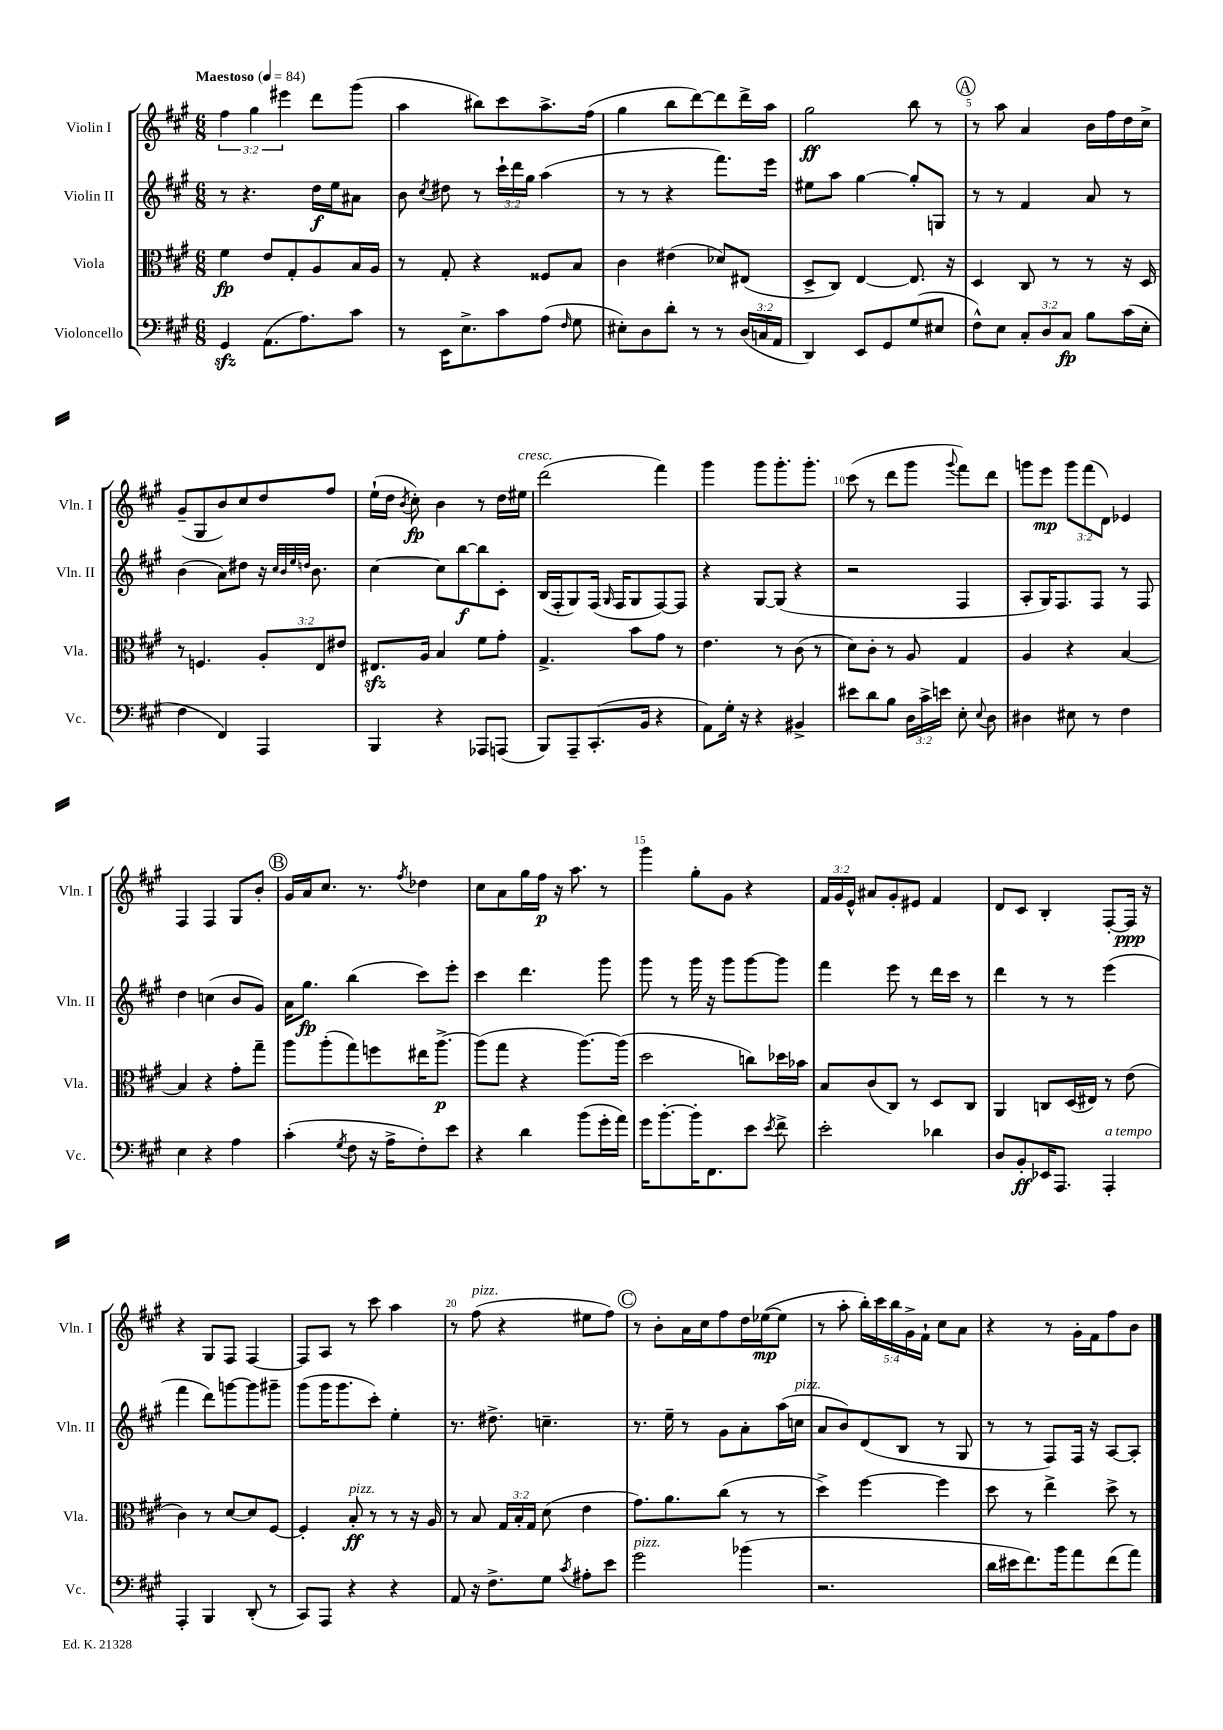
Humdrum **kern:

**kern	**dynam	**kern	**dynam	**kern	**dynam	**kern	**dynam
*part4	*part4	*part3	*part3	*part2	*part2	*part1	*part1
*staff4	*staff4	*staff3	*staff3	*staff2	*staff2	*staff1	*staff1
*I"Violoncello	*	*I"Viola	*	*I"Violin II	*	*I"Violin I	*
*I'Vc.	*	*I'Vla.	*	*I'Vln. II	*	*I'Vln. I	*
*clefF4	*	*clefC3	*	*clefG2	*	*clefG2	*
*k[f#c#g#]	*	*k[f#c#g#]	*	*k[f#c#g#]	*	*k[f#c#g#]	*
*M6/8	*	*M6/8	*	*M6/8	*	*M6/8	*
*MM84	*	*MM84	*	*MM84	*	*MM84	*
=1	=1	=1	=1	=1	=1	=1	=1
!	!	!	!	!	!	!LO:TX:a:B:t=Maestoso	!
4GG#zz/	.	4f#\	fp	8r	.	6ff#\	.
.	.	.	.	4.r	.	.	.
.	.	.	.	.	.	6gg#\	.
(8.AA\L	.	8e/L	.	.	.	.	.
.	.	.	.	.	.	6eee#X\	.
.	.	8G#'/	.	.	.	.	.
8.A\)	.	.	.	.	.	.	.
.	.	8A/	.	16dd\LL	f	8ddd\L	.
.	.	.	.	16ee\J	.	.	.
8c#\J	.	16B/L	.	8a#X\J	.	(8ggg#\J	.
.	.	16A/JJ	.	.	.	.	.
=2	=2	=2	=2	=2	=2	=2	=2
8r	.	8r	.	8b\	.	4aa\	.
.	.	.	.	8qcc#/	.	.	.
16EE\KL	.	8G#'/	.	8dd#X\	.	.	.
8.E^\	.	.	.	.	.	.	.
.	.	4r	.	8r	.	8bb#X\L)	.
8c#\	.	.	.	24ccc#`\LL	.	8ccc#\	.
.	.	.	.	24ddd\	.	.	.
.	.	.	.	24gg#\JJ	.	.	.
(8A\J	.	8F##X/L	.	(4aa\	.	8.aa^\	.
16qqF#/	.	.	.	.	.	.	.
8G#\	.	8B/J	.	.	.	.	.
.	.	.	.	.	.	(16ff#\Jk	.
=3	=3	=3	=3	=3	=3	=3	=3
8E#X'\L)	.	4c#\	.	8r	.	4gg#\	.
8D\	.	.	.	8r	.	.	.
8d'\J	.	(4e#X\	.	4r	.	8bb\L	.
8r	.	.	.	.	.	[8ddd\)	.
8r	.	8d-X/L)	.	8.fff#\L)	.	8ddd\]	.
(24D/LL	.	(8E#X/J	.	.	.	16ddd^\L	.
24Cn/	.	.	.	.	.	.	.
.	.	.	.	16eee\Jk	.	16aa\JJ	.
24AA/JJ	.	.	.	.	.	.	.
=4	=4	=4	=4	=4	=4	=4	=4
4DD/)	.	8D^/L	.	8ee#X\L	.	2gg#\	ff
.	.	8C#/J)	.	8aa\J	.	.	.
8EE/L	.	[4E/	.	[4gg#\	.	.	.
8GG#/	.	.	.	.	.	.	.
(8G#/	.	8.E/]	.	8gg#'/L]	.	8bb\	.
8E#X/J	.	.	.	8Gn/J	.	8r	.
.	.	16r	.	.	.	.	.
!!LO:REH:place=s1:t=A
=5	=5	=5	=5	=5	=5	=5	=5
8F#^^\L)	.	4D/	.	8r	.	8r	.
8E\J	.	.	.	8r	.	8aa\	.
12C#'/L	.	8C#/	.	4f#/	.	4a/	.
12D/	.	.	.	.	.	.	.
.	.	8r	.	.	.	.	.
12C#/J	fp	.	.	.	.	.	.
8B\L	.	8r	.	8a/	.	16b\LL	.
.	.	.	.	.	.	16ff#\	.
(16c#\L	.	16r	.	8r	.	16dd\	.
16E'\JJ	.	16D/	.	.	.	16cc#^\JJ	.
!!LO:LB:g=z
=6	=6	=6	=6	=6	=6	=6	=6
4F#\	.	8r	.	(4b\	.	(8g#~/L	.
.	.	4.Fn/	.	.	.	8G#/	.
4FF#/)	.	.	.	8a\L)	.	8b/)	.
.	.	.	.	8dd#X\J	.	8cc#/	.
4AAA/	.	12A'/L	.	16r	.	8dd/	.
.	.	.	.	32qqcc#/LLL	.	.	.
.	.	.	.	32qqb/	.	.	.
.	.	.	.	32qqee/	.	.	.
.	.	.	.	32qqddn/JJJ	.	.	.
.	.	.	.	8.b\	.	.	.
.	.	12E/	.	.	.	.	.
.	.	.	.	.	.	8ff#/J	.
.	.	12e#X/J	.	.	.	.	.
=7	=7	=7	=7	=7	=7	=7	=7
4BBB/	.	8.E#Xzz/L	.	[4cc#\	.	(16ee`\LL	.
.	.	.	.	.	.	16dd\JJ	.
.	.	.	.	.	.	8qb/	.
.	.	.	.	.	.	8cc#'\)	fp
.	.	16A/Jk	.	.	.	.	.
4r	.	4B/	.	8cc#\L]	.	4b\	.
.	.	.	.	[8bb\	f	.	.
8AAA-X/L	.	8f#\L	.	8bb\]	.	8r	.
(8AAAn/J	.	8g#'\J	.	8c#'\J	.	16dd\LL	.
!	!	!	!	!	!	!LO:TX:a:i:t=cresc.	!
.	.	.	.	.	.	16ee#X\JJ	.
=8	=8	=8	=8	=8	=8	=8	=8
8BBB/L)	.	4.G#^/	.	(16B/LL	.	(2ddd\	.
.	.	.	.	16F#'/J	.	.	.
8AAA~/	.	.	.	8G#/)	.	.	.
(8.CC#'/	.	.	.	(16F#/Jk	.	.	.
.	.	.	.	16qqG#/	.	.	.
.	.	.	.	16F#/KL	.	.	.
.	.	8b\L	.	8G#/	.	.	.
16BB/Jk	.	.	.	.	.	.	.
4r	.	8g#\J	.	[8F#/)	.	4fff#\)	.
.	.	8r	.	8F#/J]	.	.	.
=9	=9	=9	=9	=9	=9	=9	=9
8AA\L)	.	4.e\	.	4r	.	4ggg#\	.
16G#'\Jk	.	.	.	.	.	.	.
16r	.	.	.	.	.	.	.
4r	.	.	.	[8G#/L	.	8ggg#\L	.
.	.	8r	.	(8G#/J]	.	8.ggg#'\	.
4BB#X^/	.	(8c#\	.	4r	.	.	.
.	.	.	.	.	.	8.ggg#'\J	.
.	.	8r	.	.	.	.	.
=10	=10	=10	=10	=10	=10	=10	=10
8e#X\L	.	8d\L)	.	2r	.	(8ccc#\	.
8d\	.	8c#'\J	.	.	.	8r	.
8B\J	.	8r	.	.	.	8ddd\L	.
24D\LL	.	8A/	.	.	.	8ggg#\J	.
24c#^\	.	.	.	.	.	.	.
24en\JJ	.	.	.	.	.	.	.
.	.	.	.	.	.	8qqggg#/	.
8E'\	.	4G#/	.	4F#/	.	8fff#\L)	.
8qqE/	.	.	.	.	.	.	.
8D\	.	.	.	.	.	8ddd\J	.
=11	=11	=11	=11	=11	=11	=11	=11
4D#X\	.	4A/	.	8A'/L	.	8gggn\L	.
.	.	.	.	16G#/K)	.	8eee\J	mp
.	.	.	.	8.F#/	.	.	.
8E#X\	.	4r	.	.	.	12ggg\L	.
.	.	.	.	.	.	(12fff#\	.
8r	.	.	.	8F#/J	.	.	.
.	.	.	.	.	.	12d\J)	.
4F#\	.	[4B/	.	8r	.	4e-X/	.
.	.	.	.	8F#/	.	.	.
!!LO:LB:g=z
=12	=12	=12	=12	=12	=12	=12	=12
4E\	.	4B/]	.	4dd\	.	4F#/	.
4r	.	4r	.	(4ccn\	.	4F#/	.
4A\	.	8g#'\L	.	8b/L	.	8G#/L	.
.	.	8gg#~\J	.	8g#/J)	.	8b'/J	.
!!LO:REH:place=s1:t=B
=13	=13	=13	=13	=13	=13	=13	=13
(4c#'\	.	8aa\L	.	16a\KL	.	16g#/LL	.
.	.	.	.	8.gg#\J	fp	16a/J	.
.	.	(8aa'\	.	.	.	8.cc#/J	.
8qG#/	.	.	.	.	.	.	.
8F#\	.	8gg#\)	.	(4bb\	.	.	.
.	.	.	.	.	.	8.r	.
16r	.	8ffn\	.	.	.	.	.
16A^\KL	.	.	.	.	.	.	.
.	.	.	.	.	.	8qff#/	.
8F#'\)	.	16ee#X\K	.	8ccc#\L)	.	4dd-X\	.
.	.	[8.aa^\J	p	.	.	.	.
8e\J	.	.	.	8eee'\J	.	.	.
=14	=14	=14	=14	=14	=14	=14	=14
4r	.	(8aa\L]	.	4ccc#\	.	8cc#\L	.
.	.	8gg#\J	.	.	.	8a\	.
4d\	.	4r	.	4.ddd\	.	16gg#\L	.
.	.	.	.	.	.	16ff#\JJ	p
.	.	.	.	.	.	16r	.
.	.	.	.	.	.	8.aa\	.
(8b\L	.	[8.aa\L)	.	.	.	.	.
16g#'\L	.	.	.	8ggg#\	.	8r	.
16a\JJ)	.	(16aa\Jk]	.	.	.	.	.
=15	=15	=15	=15	=15	=15	=15	=15
16g#\KL	.	2dd\	.	8ggg#\	.	4ggg#\	.
[8.b'\	.	.	.	.	.	.	.
.	.	.	.	8r	.	.	.
16b'\K]	.	.	.	16ggg#\	.	8gg#'\L	.
8.FF#\	.	.	.	16r	.	.	.
.	.	.	.	8ggg#\L	.	8g#\J	.
8e\J	.	8ccn\L)	.	[8ggg#\	.	4r	.
8qe/	.	.	.	.	.	.	.
8f#^\	.	16dd-X\L	.	8ggg#\J]	.	.	.
.	.	16b-X\JJ	.	.	.	.	.
=16	=16	=16	=16	=16	=16	=16	=16
2e'\	.	8B/L	.	4fff#\	.	24f#/LL	.
.	.	.	.	.	.	24g#/	.
.	.	.	.	.	.	24e^^/JJ	.
.	.	(8c#/	.	.	.	8a#X/L	.
.	.	8C#/J)	.	8eee\	.	8g#'/	.
.	.	8r	.	8r	.	8e#X/J	.
4d-X\	.	8D/L	.	16ddd\LL	.	4f#/	.
.	.	.	.	16ccc#\JJ	.	.	.
.	.	8C#/J	.	8r	.	.	.
=17	=17	=17	=17	=17	=17	=17	=17
8D/L	.	4AA/	.	4ddd\	.	8d/L	.
8BB'/	ff	.	.	.	.	8c#/J	.
16EE-X/K	.	8Cn/L	.	8r	.	4B'/	.
8.AAA/J	.	.	.	.	.	.	.
.	.	(16D/L	.	8r	.	.	.
.	.	16E#X/JJ)	.	.	.	.	.
!LO:TX:a:i:t=a tempo	!	!	!	!	!	!	!
4AAA'/	.	8r	.	(4eee\	.	[8F#'/L	.
.	.	(8e\	.	.	.	16F#/Jk]	ppp
.	.	.	.	.	.	16r	.
!!LO:LB:g=z
=18	=18	=18	=18	=18	=18	=18	=18
4AAA'/	.	4c#\)	.	4fff#\	.	4r	.
4BBB/	.	8r	.	8ddd\L)	.	8G#/L	.
.	.	[8d/L	.	[8gggn\	.	8F#/J	.
(8DD'/	.	8d/]	.	8ggg\]	.	[4F#/	.
8r	.	[8F#/J	.	8ggg#X~\J	.	.	.
=19	=19	=19	=19	=19	=19	=19	=19
8CC#/L)	.	4F#'/]	.	(8ggg#\L	.	8F#/L]	.
8AAA/J	.	.	.	16ggg#\K	.	8A/J	.
.	.	.	.	8.ggg#\	.	.	.
!	!	!LO:TX:a:i:t=pizz.	!	!	!	!	!
4r	.	8B'/	ff	.	.	8r	.
.	.	8r	.	8ccc#'\J)	.	8ccc#\	.
4r	.	8r	.	4ee'\	.	4aa\	.
.	.	16r	.	.	.	.	.
.	.	16A/	.	.	.	.	.
=20	=20	=20	=20	=20	=20	=20	=20
8AA/	.	8r	.	8.r	.	8r	.
!	!	!	!	!	!	!LO:TX:a:i:t=pizz.	!
16r	.	8B/	.	.	.	(8ff#\	.
8.F#^\L	.	.	.	8.dd#X^\	.	.	.
.	.	24G#/LL	.	.	.	4r	.
.	.	24B'/	.	.	.	.	.
.	.	24G#/JJ	.	.	.	.	.
8G#\J	.	(8d\	.	4.ccn~\	.	.	.
8qc#/	.	.	.	.	.	.	.
8A#X'\L	.	4e\	.	.	.	8ee#X\L	.
8e\J	.	.	.	.	.	8ff#\J)	.
!!LO:REH:place=s1:t=C
=21	=21	=21	=21	=21	=21	=21	=21
!LO:TX:a:i:t=pizz.	!	!	!	!	!	!	!
2g#\	.	8.g#\L)	.	8.r	.	8r	.
.	.	.	.	.	.	8b'\L	.
.	.	8.a\	.	16ee~\	.	.	.
.	.	.	.	8r	.	16a\L	.
.	.	.	.	.	.	16cc#\J	.
.	.	(8cc#\J	.	8g#\L	.	8ff#\	.
(4b-X\	.	8r	.	8a'\	.	16dd\L	.
.	.	.	.	.	.	([16ee-X\J	mp
.	.	8r	.	(16aa\L	.	8ee-\J]	.
!	!	!	!	!LO:TX:a:i:t=pizz.	!	!	!
.	.	.	.	16ccn\JJ	.	.	.
=22	=22	=22	=22	=22	=22	=22	=22
2.r	.	4dd^\)	.	8a/L	.	8r	.
.	.	.	.	8b/)	.	8aa'\	.
.	.	[4ff#\	.	(8d/	.	20bb'\LL)	.
.	.	.	.	.	.	20ccc#\	.
.	.	.	.	.	.	20bb\	.
.	.	.	.	8B/J	.	.	.
.	.	.	.	.	.	20g#^\	.
.	.	.	.	.	.	20f#`\JJ	.
.	.	4ff#\]	.	8r	.	8cc#\L	.
.	.	.	.	8G#/	.	8a\J	.
=23	=23	=23	=23	=23	=23	=23	=23
16d\LL	.	8dd\	.	8r	.	4r	.
16e#X\J	.	.	.	.	.	.	.
8.f#\)	.	8r	.	8r	.	.	.
.	.	4ee^\	.	8F#/L)	.	8r	.
16b\k	.	.	.	.	.	.	.
8a\	.	.	.	16F#/Jk	.	16g#'\LL	.
.	.	.	.	16r	.	16f#\J	.
(8f#\	.	8dd^\	.	[8A/L	.	8ff#\	.
8a\J)	.	8r	.	8A'/J]	.	8b\J	.
==	==	==	==	==	==	==	==
*-	*-	*-	*-	*-	*-	*-	*-
